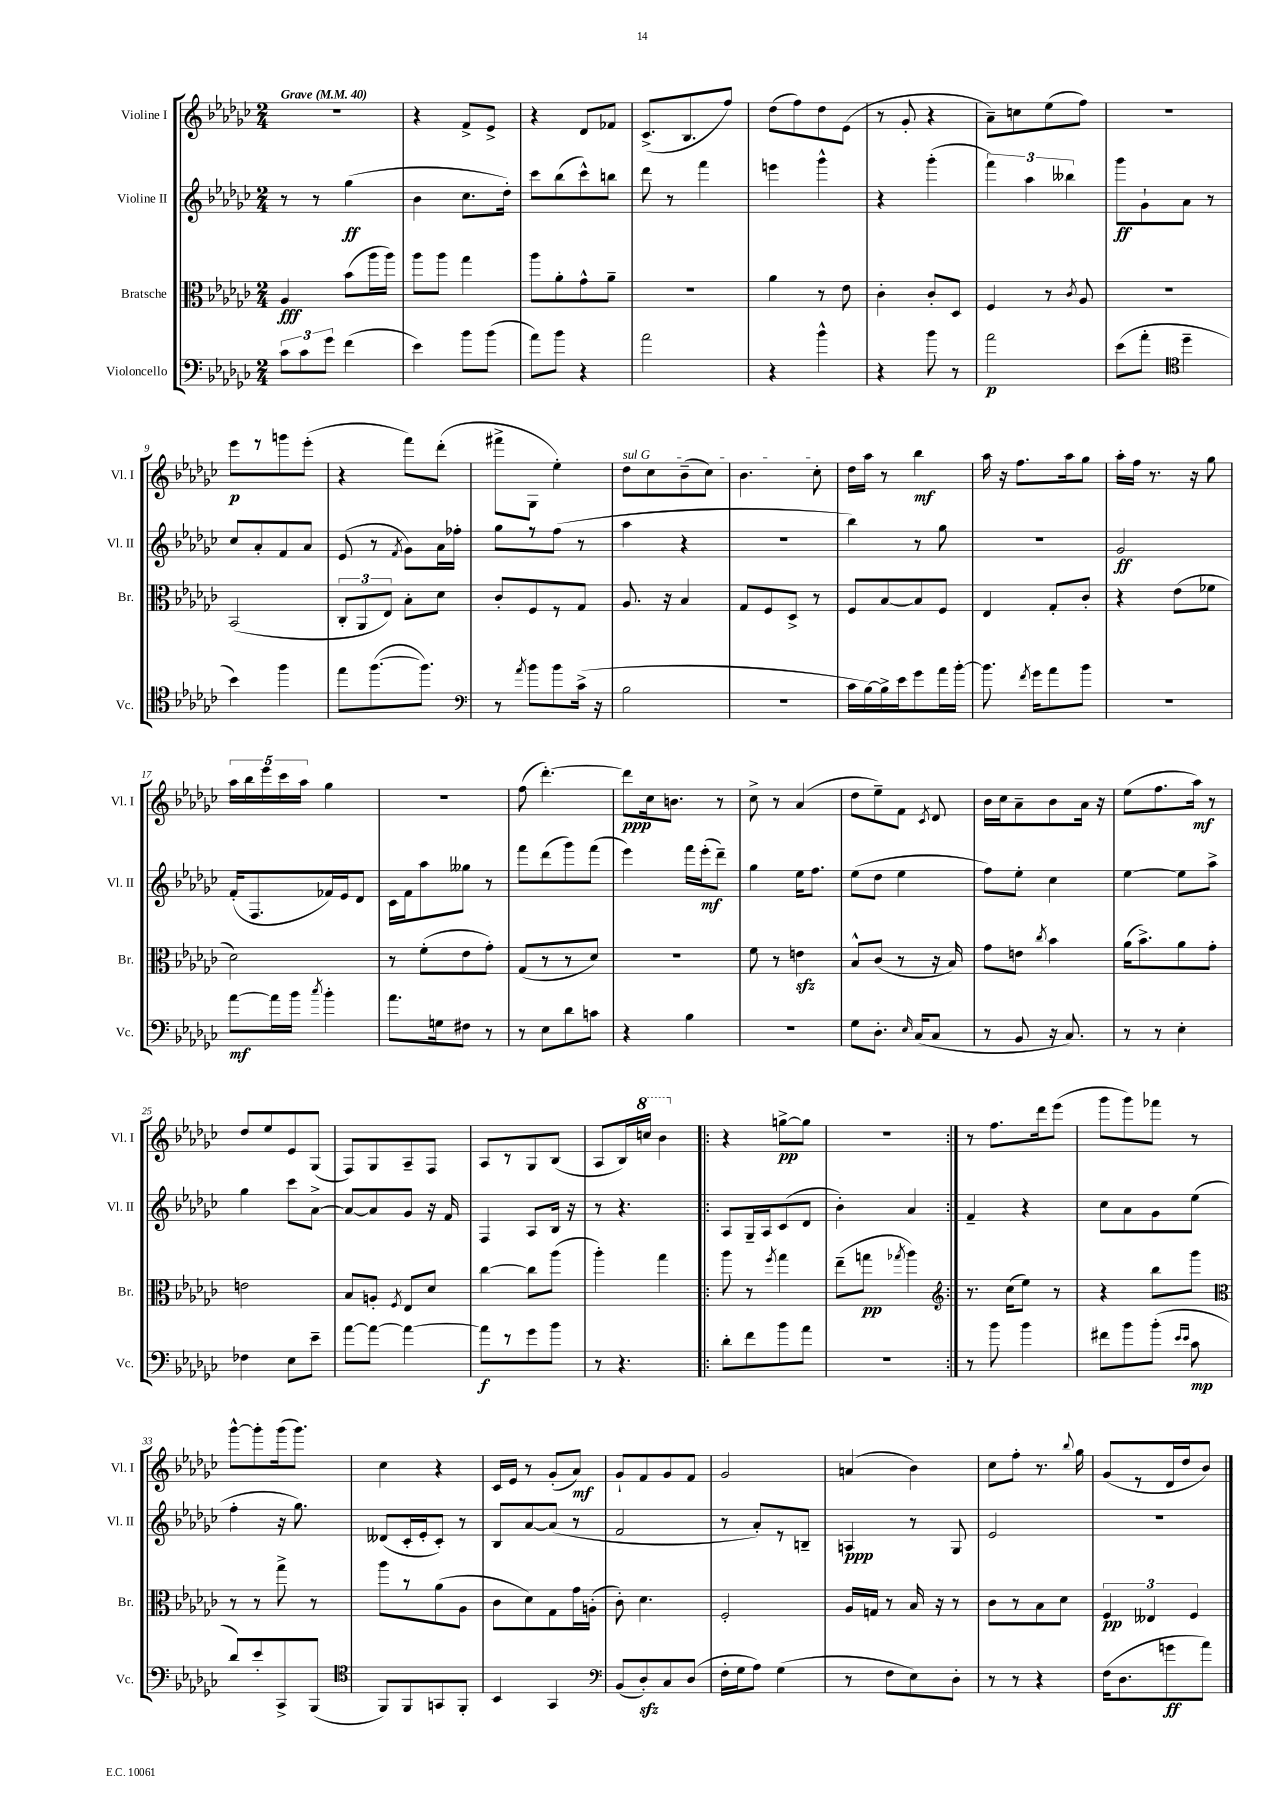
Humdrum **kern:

**kern	**dynam	**kern	**dynam	**kern	**dynam	**kern	**dynam
*part4	*part4	*part3	*part3	*part2	*part2	*part1	*part1
*staff4	*staff4	*staff3	*staff3	*staff2	*staff2	*staff1	*staff1
*I"Violoncello	*	*I"Bratsche	*	*I"Violine II	*	*I"Violine I	*
*I'Vc.	*	*I'Br.	*	*I'Vl. II	*	*I'Vl. I	*
*clefF4	*	*clefC3	*	*clefG2	*	*clefG2	*
*k[b-e-a-d-g-c-]	*	*k[b-e-a-d-g-c-]	*	*k[b-e-a-d-g-c-]	*	*k[b-e-a-d-g-c-]	*
*M2/4	*	*M2/4	*	*M2/4	*	*M2/4	*
*MM40	*	*MM40	*	*MM40	*	*MM40	*
=1	=1	=1	=1	=1	=1	=1	=1
!	!	!	!	!	!	!LO:TX:a:B:t=Grave	!
12c-\L	.	4A-/	fff	8r	.	2r	.
12c-\	.	.	.	.	.	.	.
.	.	.	.	8r	.	.	.
12g-\J	.	.	.	.	.	.	.
(4f\	.	(8b-\L	.	(4gg-\	ff	.	.
.	.	16aa-\L	.	.	.	.	.
.	.	16aa-\JJ)	.	.	.	.	.
=2	=2	=2	=2	=2	=2	=2	=2
4e-\)	.	8aa-\L	.	4b-\	.	4r	.
.	.	8aa-\J	.	.	.	.	.
8b-\L	.	4gg-\	.	8.cc-\L	.	8f^/L	.
(8b-\J	.	.	.	.	.	8e-^/J	.
.	.	.	.	16dd-'\Jk)	.	.	.
=3	=3	=3	=3	=3	=3	=3	=3
8a-\L)	.	8aa-\L	.	8ccc-\L	.	4r	.
8b-\J	.	8a-'\	.	(8bb-\	.	.	.
4r	.	8g-^^\	.	8ccc-^^\)	.	8d-/L	.
.	.	8a-~\J	.	8bbn\J	.	8f-X/J	.
=4	=4	=4	=4	=4	=4	=4	=4
2a-\	.	2r	.	8ddd-\	.	(8.c-^/L	.
.	.	.	.	8r	.	.	.
.	.	.	.	.	.	8.B-/	.
.	.	.	.	4fff\	.	.	.
.	.	.	.	.	.	8ff/J)	.
=5	=5	=5	=5	=5	=5	=5	=5
4r	.	4a-\	.	4eeen\	.	(8dd-\L	.
.	.	.	.	.	.	8ff\)	.
4b-^^\	.	8r	.	4ggg-^^\	.	8dd-\	.
.	.	8e-\	.	.	.	(8e-\J	.
=6	=6	=6	=6	=6	=6	=6	=6
4r	.	4c-'\	.	4r	.	8r	.
.	.	.	.	.	.	8g-'/	.
8b-\	.	8c-'/L	.	(4ggg-'\	.	4r	.
8r	.	8D-/J	.	.	.	.	.
=7	=7	=7	=7	=7	=7	=7	=7
2a-\	p	4F/	.	6fff\)	.	8a-~\L)	.
.	.	.	.	.	.	8ccn\	.
.	.	.	.	6aa-\	.	.	.
.	.	8r	.	.	.	(8ee-\	.
.	.	.	.	6bb--X\	.	.	.
.	.	8qc-/	.	.	.	.	.
.	.	8A-/	.	.	.	8ff\J)	.
=8	=8	=8	=8	=8	=8	=8	=8
(8e-\L	.	2r	.	8ggg-\L	ff	2r	.
8a-'\J	.	.	.	8g-`\	.	.	.
*clefC4	*	*	*	*	*	*	*
4dd-~\	.	.	.	8a-\J	.	.	.
.	.	.	.	8r	.	.	.
!!LO:LB:g=z
=9	=9	=9	=9	=9	=9	=9	=9
4b-\)	.	(2BB-/	.	8cc-/L	.	8eee-\L	p
.	.	.	.	8a-'/	.	8r	.
4ff\	.	.	.	8f/	.	8gggn\	.
.	.	.	.	8a-/J	.	(8eee-'\J	.
=10	=10	=10	=10	=10	=10	=10	=10
8ee-\L	.	12C-'/L	.	(8e-/	.	4r	.
.	.	12AA-/	.	.	.	.	.
([8.ff\	.	.	.	8r	.	.	.
.	.	12E-/J)	.	.	.	.	.
.	.	.	.	8qf/	.	.	.
.	.	8B-'\L	.	8g-\L)	.	8fff\L)	.
8.ff\J])	.	.	.	.	.	.	.
.	.	8d-\J	.	16a-\L	.	(8ddd-'\J	.
.	.	.	.	16ff-X'\JJ	.	.	.
=11	=11	=11	=11	=11	=11	=11	=11
*clefF4	*	*	*	*	*	*	*
8r	.	8c-'/L	.	8gg-\L	.	8fff#X^\L	.
8qa-/	.	.	.	.	.	.	.
8b-\L	.	8F/	.	8r	.	8G-\J	.
8b-\	.	8r	.	(8ff\J	.	4ee-'\)	.
(16c-^\Jk	.	8G-/J	.	8r	.	.	.
16r	.	.	.	.	.	.	.
=12	=12	=12	=12	=12	=12	=12	=12
!	!	!	!	!	!	!LO:TX:a:i:t=sul G	!
2B-\	.	8.A-/	.	4aa-\	.	8dd-\L	.
.	.	.	.	.	.	8cc-\	.
.	.	16r	.	.	.	.	.
.	.	4B-/	.	4r	.	(8b-~\	.
.	.	.	.	.	.	8cc-\J)	.
=13	=13	=13	=13	=13	=13	=13	=13
2r	.	8G-/L	.	2r	.	4.b-\	.
.	.	8F/	.	.	.	.	.
.	.	8D-^/J	.	.	.	.	.
.	.	8r	.	.	.	8cc-'\	.
=14	=14	=14	=14	=14	=14	=14	=14
16c-\LL	.	8F/L	.	4bb-\)	.	16dd-\LL	.
[16B-\)	.	.	.	.	.	16aa-\JJ	.
16B-^\]	.	[8B-/	.	.	.	8r	.
16e-\J	.	.	.	.	.	.	.
8g-\	.	8B-/]	.	8r	.	4bb-\	mf
16a-\L	.	8F/J	.	8gg-\	.	.	.
[16b-'\JJ	.	.	.	.	.	.	.
=15	=15	=15	=15	=15	=15	=15	=15
8.b-\]	.	4E-/	.	2r	.	16aa-\	.
.	.	.	.	.	.	16r	.
.	.	.	.	.	.	8.ff\L	.
8qf/	.	.	.	.	.	.	.
16g-\KL	.	.	.	.	.	.	.
8a-\	.	8G-'/L	.	.	.	.	.
.	.	.	.	.	.	16aa-\k	.
8b-\J	.	8c-'/J	.	.	.	8gg-\J	.
=16	=16	=16	=16	=16	=16	=16	=16
2r	.	4r	.	2g-/	ff	16aa-'\LL	.
.	.	.	.	.	.	16ff\JJ	.
.	.	.	.	.	.	8.r	.
.	.	(8e-\L	.	.	.	.	.
.	.	.	.	.	.	16r	.
.	.	8f-X\J	.	.	.	8gg-\	.
!!LO:LB:g=z
=17	=17	=17	=17	=17	=17	=17	=17
[8a-\L	mf	2d-\)	.	(16f'/KL	.	20aa-\LL	.
.	.	.	.	.	.	20bb-\	.
.	.	.	.	8.F/	.	.	.
.	.	.	.	.	.	20eee-\	.
16a-\L]	.	.	.	.	.	.	.
.	.	.	.	.	.	20ccc-\	.
16b-\JJ	.	.	.	.	.	.	.
.	.	.	.	.	.	20aa-\JJ	.
8qcc-/	.	.	.	.	.	.	.
4b-'\	.	.	.	16f-X/L)	.	4gg-\	.
.	.	.	.	16e-/J	.	.	.
.	.	.	.	8d-/J	.	.	.
=18	=18	=18	=18	=18	=18	=18	=18
8.a-\L	.	8r	.	16c-\LL	.	2r	.
.	.	.	.	16f\J	.	.	.
.	.	(8f'\L	.	8aa-\	.	.	.
16Gn\k	.	.	.	.	.	.	.
8F#X\J	.	8e-\	.	8gg--X\J	.	.	.
8r	.	8g-'\J)	.	8r	.	.	.
=19	=19	=19	=19	=19	=19	=19	=19
8r	.	(8G-/L	.	8fff\L	.	(8ff\	.
8E-\L	.	8r	.	(8ddd-\	.	[4.ddd-'\)	.
8d-\	.	8r	.	8ggg-\)	.	.	.
8cn\J	.	8d-/J)	.	(8fff\J	.	.	.
=20	=20	=20	=20	=20	=20	=20	=20
4r	.	2r	.	4eee-\)	.	8ddd-\L]	ppp
.	.	.	.	.	.	16cc-\k	.
.	.	.	.	.	.	8.bn\J	.
4B-\	.	.	.	16fff\LL	.	.	.
.	.	.	.	(16eee-'\J	mf	.	.
.	.	.	.	8ddd-~\J)	.	8r	.
=21	=21	=21	=21	=21	=21	=21	=21
2r	.	8f\	.	4gg-\	.	8cc-^\	.
.	.	8r	.	.	.	8r	.
.	.	4enzz\	.	16ee-\KL	.	(4a-/	.
.	.	.	.	8.ff\J	.	.	.
=22	=22	=22	=22	=22	=22	=22	=22
8G-\L	.	8B-^^/L	.	(8ee-\L	.	8dd-\L	.
8.D-'\J	.	(8c-/J	.	8dd-\J	.	8ee-~\)	.
.	.	8r	.	4ee-\	.	8f\J	.
16qqE-/	.	.	.	.	.	.	.
(16C-/KL	.	.	.	.	.	.	.
.	.	.	.	.	.	8qc-/	.
8C-/J	.	16r	.	.	.	8d-/	.
.	.	16B-/)	.	.	.	.	.
=23	=23	=23	=23	=23	=23	=23	=23
8r	.	8g-\L	.	8ff\L)	.	16b-\LL	.
.	.	.	.	.	.	16cc-\J	.
8BB-/	.	8en\J	.	8ee-'\J	.	8a-~\	.
.	.	8qcc-/	.	.	.	.	.
16r	.	4b-\	.	4cc-\	.	8b-\	.
8.C-/)	.	.	.	.	.	.	.
.	.	.	.	.	.	16a-\Jk	.
.	.	.	.	.	.	16r	.
=24	=24	=24	=24	=24	=24	=24	=24
8r	.	(16a-\KL	.	[4ee-\	.	(8ee-\L	.
.	.	8.b-^\)	.	.	.	.	.
8r	.	.	.	.	.	8.ff\	.
4E-'\	.	8a-\	.	8ee-\L]	.	.	.
.	.	.	.	.	.	16aa-\Jk)	mf
.	.	8g-'\J	.	8aa-^\J	.	8r	.
!!LO:LB:g=z
=25	=25	=25	=25	=25	=25	=25	=25
4F-X\	.	2en\	.	4gg-\	.	8dd-/L	.
.	.	.	.	.	.	8ee-/	.
8E-\L	.	.	.	8ccc-\L	.	8e-/	.
8e-~\J	.	.	.	[8a-^\J	.	(8G-/J	.
=26	=26	=26	=26	=26	=26	=26	=26
[8a-\L	.	8B-/L	.	8a-/L_	.	8F/L)	.
8a-\J_	.	8An'/J	.	8a-/]	.	8G-/	.
.	.	8qF/	.	.	.	.	.
4a-\_	.	8E-/L	.	8g-/J	.	8A-~/	.
.	.	8d-/J	.	16r	.	8F/J	.
.	.	.	.	16f/	.	.	.
=27	=27	=27	=27	=27	=27	=27	=27
8a-\L]	f	[4cc-\	.	4F/	.	8A-/L	.
8r	.	.	.	.	.	8r	.
8g-\	.	8cc-\L]	.	8A-/L	.	8G-/	.
8b-\J	.	(8aa-\J	.	16B-/Jk	.	(8B-/J	.
.	.	.	.	16r	.	.	.
=28	=28	=28	=28	=28	=28	=28	=28
8r	.	4aa-'\)	.	8r	.	8A-/L	.
4.r	.	.	.	4.r	.	16B-/L)	.
*	*	*	*	*	*	*8va	*
.	.	.	.	.	.	16cccn/JJ	.
.	.	4gg-\	.	.	.	4bb-\	.
=29!|:	=29!|:	=29!|:	=29!|:	=29!|:	=29!|:	=29!|:	=29!|:
*	*	*	*	*	*	*X8va	*
8d-'\L	.	8aa-\	.	8A-/L	.	4r	.
8f\	.	8r	.	16G-~/L	.	.	.
.	.	.	.	16A-/J	.	.	.
.	.	8qff/	.	.	.	.	.
8b-\	.	4gg-\	.	(8c-/	.	[8ggn^\L	pp
8a-\J	.	.	.	8d-/J	.	8gg\J]	.
=30	=30	=30	=30	=30	=30	=30	=30
2r	.	(8ee-~\L	.	4b-'\)	.	2r	.
.	.	8ggn\J	pp	.	.	.	.
.	.	8qgg-X/	.	.	.	.	.
.	.	4aa-\)	.	4a-/	.	.	.
=31:|!	=31:|!	=31:|!	=31:|!	=31:|!	=31:|!	=31:|!	=31:|!
*	*	*clefG2	*	*	*	*	*
8r	.	8.r	.	4f~/	.	8r	.
8b-\	.	.	.	.	.	8.ff\L	.
.	.	(16cc-\KL	.	.	.	.	.
4b-\	.	8ee-\J)	.	4r	.	.	.
.	.	.	.	.	.	16ddd-\k	.
.	.	8r	.	.	.	(8eee-\J	.
=32	=32	=32	=32	=32	=32	=32	=32
8f#X\L	.	4r	.	8cc-\L	.	8ggg-\L	.
8b-\	.	.	.	8a-\	.	8ggg-\)	.
(8b-'\J	.	8bb-\L	.	8g-\	.	8fff-X\J	.
16qqe-/LL	.	.	.	.	.	.	.
16qqe-/JJ	.	.	.	.	.	.	.
8c-\	mp	8ggg-\J	.	(8ee-\J	.	8r	.
!!LO:LB:g=z
=33	=33	=33	=33	=33	=33	=33	=33
*	*	*clefC3	*	*	*	*	*
8d-/L)	.	8r	.	4ff'\	.	[8ggg-^^\L	.
8e-'/	.	8r	.	.	.	8ggg-'\]	.
8CC-^/	.	8gg-^\	.	16r	.	(16ggg-\k	.
.	.	.	.	8.gg-\)	.	8.ggg-\J)	.
(8BBB-/J	.	8r	.	.	.	.	.
=34	=34	=34	=34	=34	=34	=34	=34
*clefC4	*	*	*	*	*	*	*
8FF/L)	.	8aa-\L	.	(8d--X/L	.	4cc-\	.
8FF/	.	8r	.	16c-'/L	.	.	.
.	.	.	.	16e-'/J	.	.	.
8GGn/	.	(8a-\	.	8c-'/J)	.	4r	.
8FF'/J	.	8A-\J	.	8r	.	.	.
=35	=35	=35	=35	=35	=35	=35	=35
4BB-/	.	8c-\L	.	8B-/L	.	16c-/LL	.
.	.	.	.	.	.	16e-/JJ	.
.	.	8d-\)	.	[8a-/	.	8r	.
4GG-/	.	8G-\	.	(8a-/J]	.	(8g-'/L	.
.	.	16g-\L	.	8r	.	8a-/J)	mf
.	.	(16An'\JJ	.	.	.	.	.
=36	=36	=36	=36	=36	=36	=36	=36
*clefF4	*	*	*	*	*	*	*
(8BB-/L	.	8c-'\)	.	2f/	.	8g-`/L	.
8D-zz'/)	.	4.d-\	.	.	.	8f/	.
8C-/	.	.	.	.	.	8g-/	.
(8D-/J	.	.	.	.	.	8f/J	.
=37	=37	=37	=37	=37	=37	=37	=37
16F'\LL	.	2F'/	.	8r	.	2g-/	.
16G-\J	.	.	.	.	.	.	.
8A-\J)	.	.	.	8a-'/L)	.	.	.
(4G-\	.	.	.	8r	.	.	.
.	.	.	.	8Bn~/J	.	.	.
=38	=38	=38	=38	=38	=38	=38	=38
8r	.	16A-/LL	.	4An/	ppp	(4an/	.
.	.	16Gn/JJ	.	.	.	.	.
8F\L	.	8r	.	.	.	.	.
8E-\)	.	16B-/	.	8r	.	4b-\)	.
.	.	16r	.	.	.	.	.
8D-'\J	.	8r	.	8G-/	.	.	.
=39	=39	=39	=39	=39	=39	=39	=39
8r	.	8c-\L	.	2e-/	.	8cc-\L	.
8r	.	8r	.	.	.	8ff'\J	.
4r	.	8B-\	.	.	.	8.r	.
.	.	8d-\J	.	.	.	.	.
.	.	.	.	.	.	8qqbb-/	.
.	.	.	.	.	.	16gg-\	.
=40	=40	=40	=40	=40	=40	=40	=40
(16F\KL	.	6F/	pp	2r	.	(8g-/L	.
8.D-\	.	.	.	.	.	.	.
.	.	.	.	.	.	8r	.
.	.	6E--X/	.	.	.	.	.
8gn\	ff	.	.	.	.	16d-/L	.
.	.	.	.	.	.	16dd-/J	.
.	.	6F/	.	.	.	.	.
8a-\J)	.	.	.	.	.	8b-/J)	.
==	==	==	==	==	==	==	==
*-	*-	*-	*-	*-	*-	*-	*-
